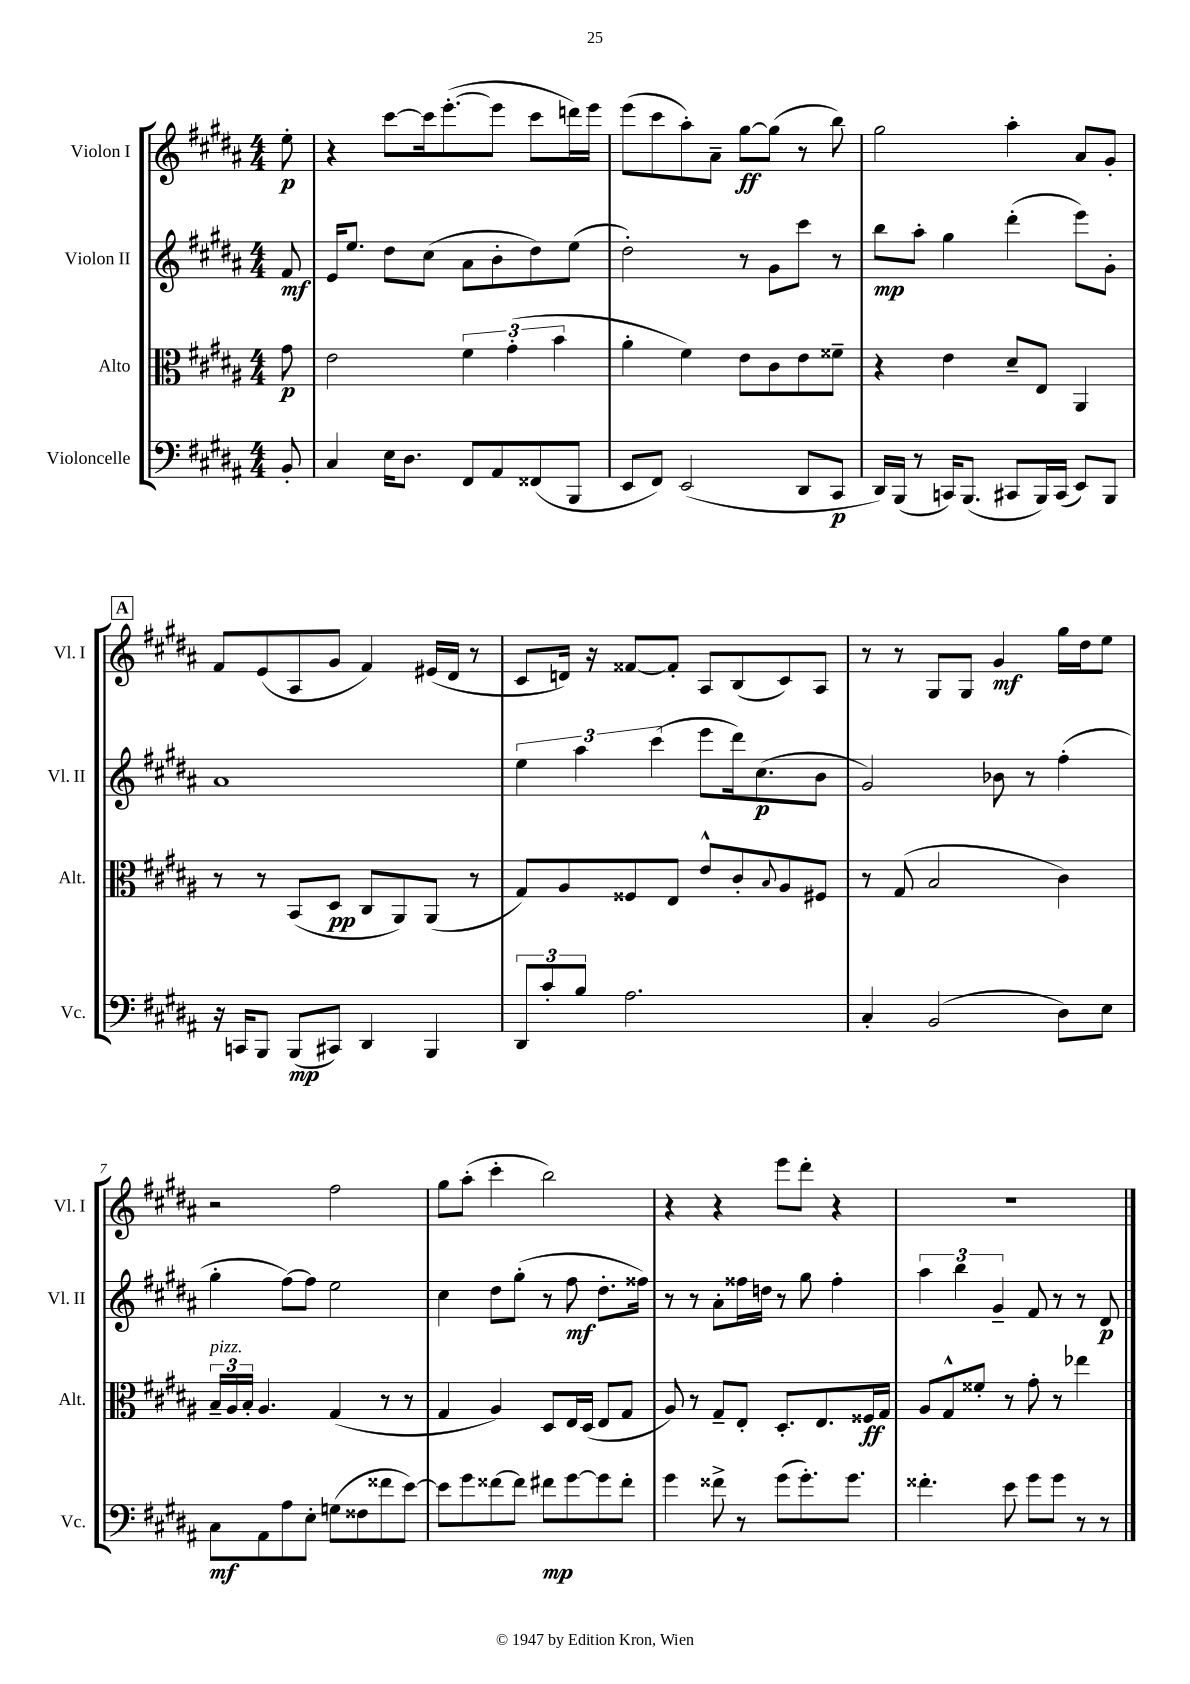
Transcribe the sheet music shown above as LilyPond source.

<<
\new StaffGroup <<
\new Staff = "s0" \with { instrumentName = "Violon I" shortInstrumentName = "Vl. I" } {
    \clef treble \key b \major \numericTimeSignature \time 4/4 \partial 8
    e''8-.\p |
    r4 cis'''8~ cis'''16 e'''8.~-.( e'''8 cis'''8 d'''16) e'''16 |
    e'''8( cis'''8 ais''8-.) ais'8-- gis''8~\ff gis''8( r8 b''8) |
    gis''2 ais''4-. ais'8 gis'8-. |
    \mark \markup { \box "A" } fis'8 e'8( ais8 gis'8 fis'4) eis'16( dis'16 r8 |
    cis'8 d'16) r16 fisis'8~ fisis'8-. ais8 b8( cis'8) ais8 |
    r8 r8 gis8 gis8 gis'4\mf gis''16 dis''16 e''8 |
    r2 fis''2 |
    gis''8 ais''8-.( cis'''4-. b''2) |
    r4 r4 e'''8 dis'''8-. r4 |
    r1 \bar "|." |
}
\new Staff = "s1" \with { instrumentName = "Violon II" shortInstrumentName = "Vl. II" } {
    \clef treble \key b \major \numericTimeSignature \time 4/4 \partial 8
    fis'8\mf |
    e'16 e''8. dis''8 cis''8( ais'8 b'8-. dis''8) e''8( |
    dis''2-.) r8 gis'8 cis'''8 r8 |
    b''8\mp ais''8-. gis''4 dis'''4-.( e'''8) gis'8-. |
    \mark \markup { \box "A" } ais'1 |
    \tuplet 3/2 { e''4 ais''4 cis'''4( } e'''8 dis'''16) cis''8.\p( b'8 |
    gis'2) bes'8 r8 fis''4-.( |
    gis''4-. fis''8~) fis''8 e''2 |
    cis''4 dis''8 gis''8-.( r8 fis''8\mf dis''8.-. fisis''16) |
    r8 r8 ais'8-. fisis''16 d''16 r8 gis''8 fisis''4-. |
    \tuplet 3/2 { ais''4 b''4 gis'4-- } fis'8 r8 r8 dis'8\p \bar "|." |
}
\new Staff = "s2" \with { instrumentName = "Alto" shortInstrumentName = "Alt." } {
    \clef alto \key b \major \numericTimeSignature \time 4/4 \partial 8
    gis'8\p |
    e'2 \tuplet 3/2 { fis'4 gis'4-.( b'4 } |
    ais'4-. fis'4) e'8 cis'8 e'8 fisis'8-- |
    r4 e'4 dis'8-- e8 ais,4 |
    \mark \markup { \box "A" } r8 r8 b,8( dis8\pp cis8 ais,8) ais,8( r8 |
    gis8) ais8 fisis8 e8 e'8-^ cis'8-. \appoggiatura { b8 } ais8 fis8 |
    r8 gis8( b2 cis'4) |
    \tuplet 3/2 { b16--^\markup { \italic "pizz." } ais16 b16-. } ais4. gis4( r8 r8 |
    gis4 ais4) dis8 e16 dis16( e8 gis8 |
    ais8) r8 gis8-- e8-. dis8.-. e8. fisis16\ff gis16 |
    ais8 gis8-^ fisis'8-. r8 gis'8-. r8 ees''4 \bar "|." |
}
\new Staff = "s3" \with { instrumentName = "Violoncelle" shortInstrumentName = "Vc." } {
    \clef bass \key b \major \numericTimeSignature \time 4/4 \partial 8
    b,8-. |
    cis4 e16 dis8. fis,8 ais,8 fisis,8( b,,8 |
    e,8 fis,8) e,2( dis,8 cis,8\p |
    dis,16) b,,16( r8 c,16) b,,8.( cis,8 b,,16) cis,16( e,8) b,,8 |
    \mark \markup { \box "A" } r16 c,16 b,,8 b,,8\mp( cis,8) dis,4 b,,4 |
    \tuplet 3/2 { dis,8 cis'8-. b8 } ais2. |
    cis4-. b,2( dis8) e8 |
    cis8\mf ais,8 ais8 e8-. g8( fisis8 fisis'8 e'8~) |
    e'8 gis'8 fisis'8~ fisis'8 fis'8\mp gis'8~ gis'8 fis'8-. |
    gis'4 fisis'8-> r8 gis'8( gis'8.-.) gis'8. |
    fisis'4.-. e'8 gis'8 gis'8 r8 r8 \bar "|." |
}
>>
>>
